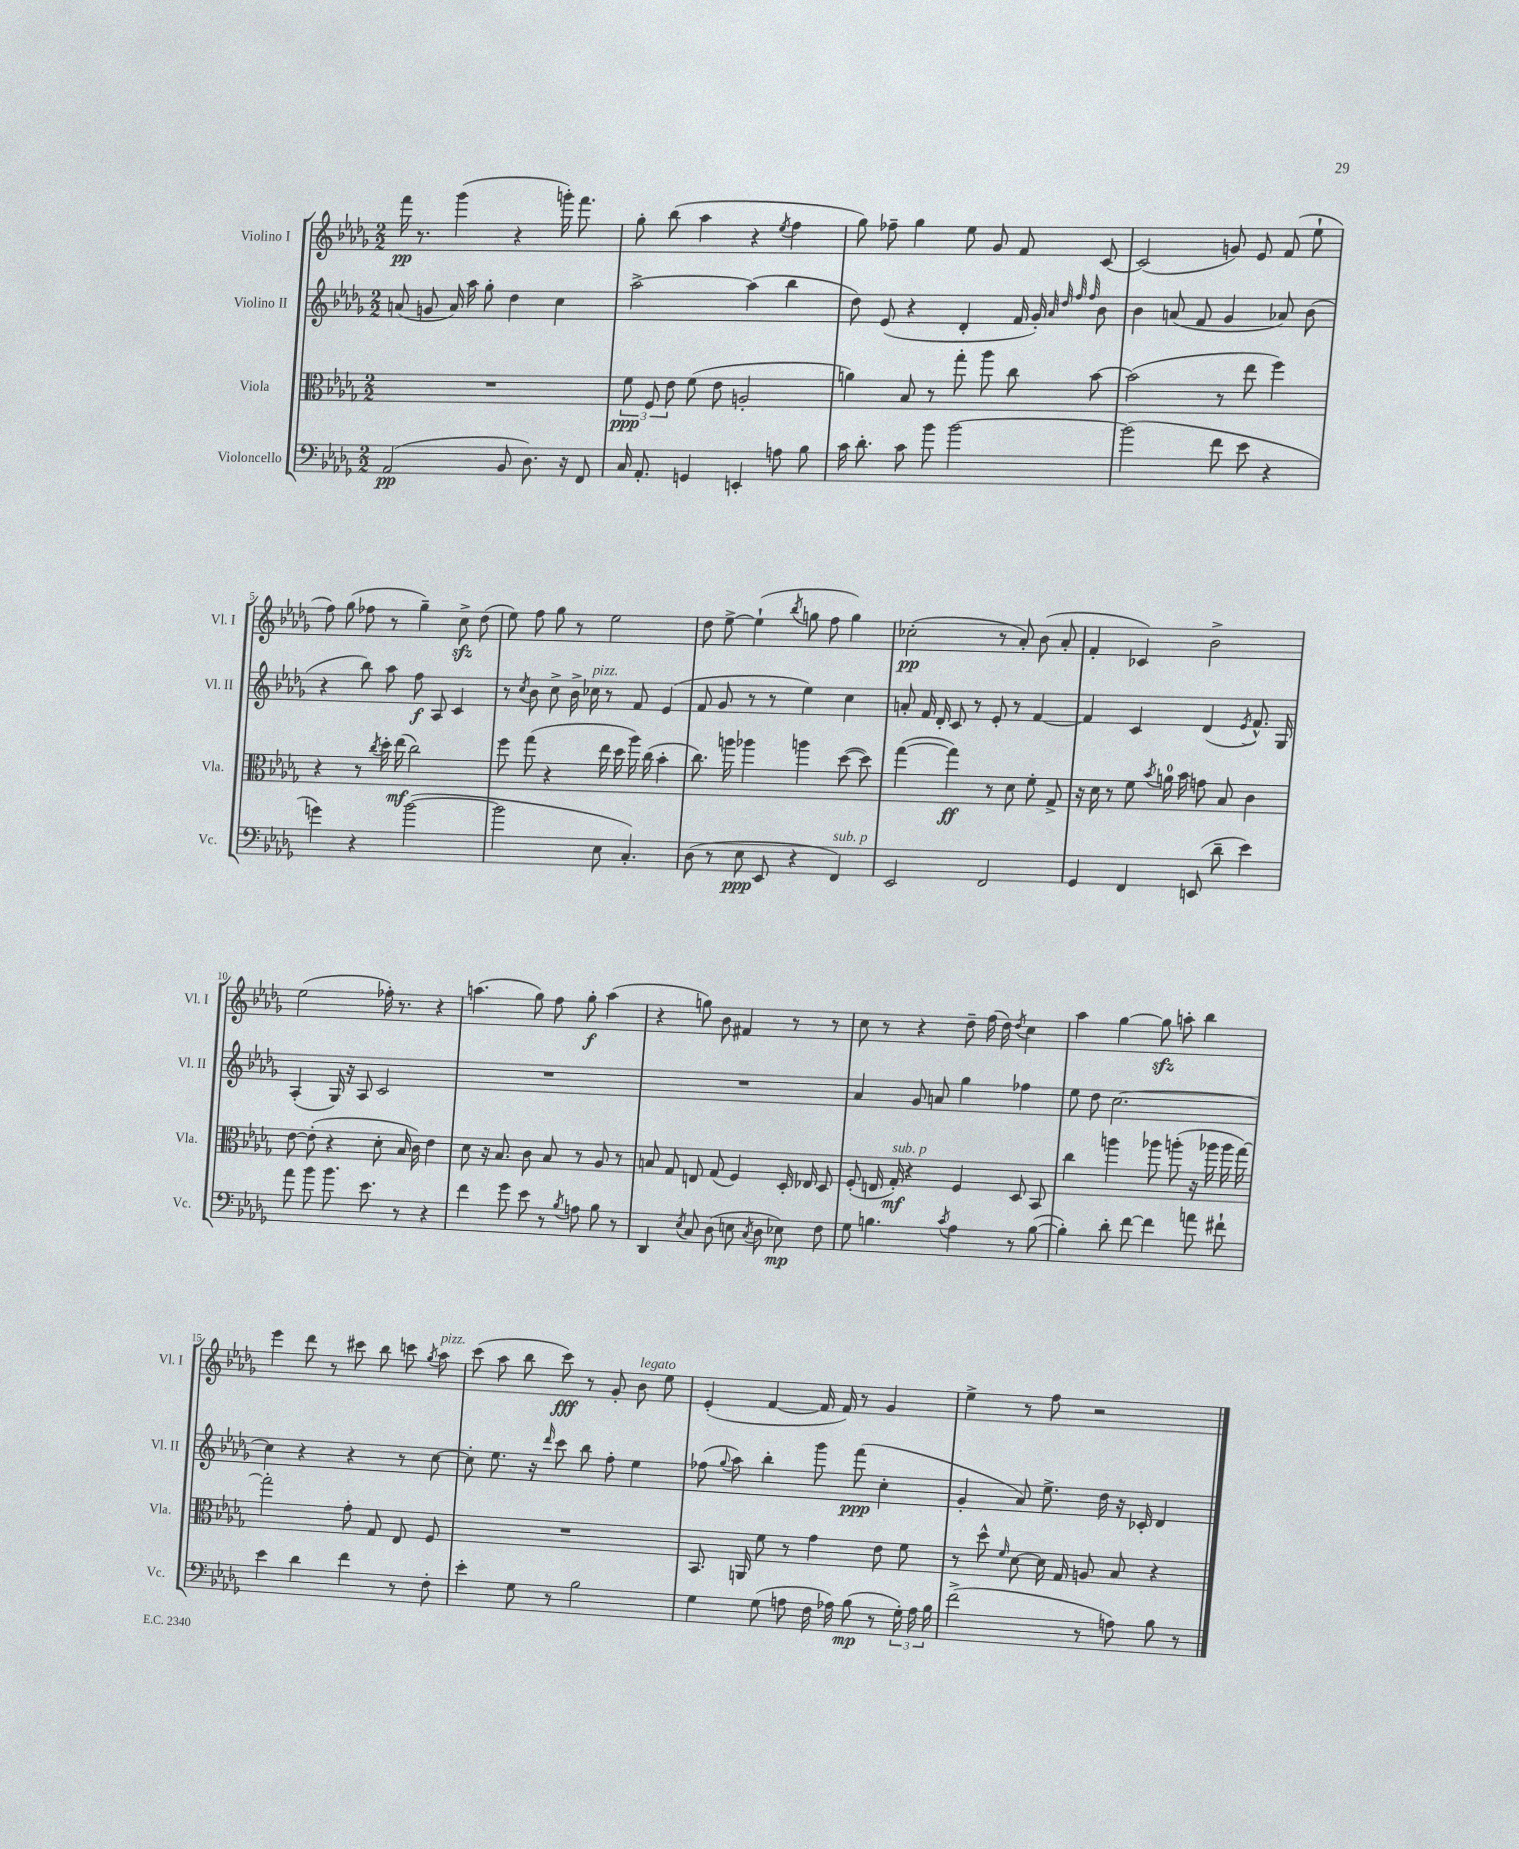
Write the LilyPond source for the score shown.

<<
\new StaffGroup <<
\new Staff = "s0" \with { instrumentName = "Violino I" shortInstrumentName = "Vl. I" } {
    \clef treble \key des \major \numericTimeSignature \time 2/2
    \autoBeamOff f'''16\pp r8. ges'''4( r4 g'''16-.) f'''8. |
    ges''8-. bes''8( aes''4 r4 \acciaccatura { ees''8 } f''4 |
    ges''8) fes''8-- ges''4 ees''8 ges'8 f'8 c'8~ |
    c'2( g'8) ees'8 f'8( ees''8-! |
    f''8) ges''8( fes''8 r8 ges''4--) c''8->\sfz des''8( |
    ees''8) f''8 ges''8 r8 ees''2 |
    des''8 ees''8~-> ees''4-!( \acciaccatura { bes''8 } g''8 f''8 g''4) |
    ces''2-.\pp( r8 aes'8-.) bes'8( aes'8-. |
    f'4-. ces'4) bes'2-> |
    ees''2( fes''16-.) r8. r4 |
    a''4.( ges''8) f''8 ges''8-.\f a''4( |
    r4 g''8) bes'8 fis'4 r8 r8 |
    c''8 r8 r4 des''8-- f''16( des''16) \acciaccatura { des''8 } c''4 |
    aes''4 ges''4~ ges''8\sfz a''8-. bes''4 |
    ees'''4 des'''8 r8 cis'''8 bes''8 c'''8 \acciaccatura { ges''8 } aes''8^\markup { \italic "pizz." } |
    c'''8( aes''8 bes''8 c'''8\fff) r8 ges'8-. bes'8^\markup { \italic "legato" } ees''8 |
    ees'4-.( f'4~ f'16 f'16) r8 ges'4 |
    ees''4-> r8 f''8 r2 \bar "|." |
}
\new Staff = "s1" \with { instrumentName = "Violino II" shortInstrumentName = "Vl. II" } {
    \clef treble \key des \major \numericTimeSignature \time 2/2
    \autoBeamOff a'8( g'8 a'16) aes''16 ges''8-. des''4 c''4 |
    aes''2~-> aes''4( bes''4 |
    des''8) ees'8( r4 des'4-. f'16 ges'16-.) \grace { aes'32 des''32 f''32 f''32 } bes'8 |
    bes'4 a'8( f'8 ges'4 aes'8) bes'8( |
    r4 bes''8) aes''8 f''8\f aes8 c'4 |
    r8 \acciaccatura { c''8 } bes'8 c''8-> bes'16-> ces''16^\markup { \italic "pizz." } r8 f'8 ees'4( |
    f'8 ges'8 r8 r8 ees''4) c''4 |
    a'8-. f'16 des'16-. c'8 r8 ees'8-. r8 f'4~ |
    f'4 c'4 des'4( \acciaccatura { ees'8 } f'8.-^) ges16 |
    aes4-.( ges16) r16 aes8 c'2 |
    R1 |
    R1 |
    aes'4 ges'8 a'8 ges''4 fes''4 |
    ees''8 des''8 c''2.~ |
    c''4 r4 r4 r8 c''8~ |
    c''8-. ees''8. r16 \grace { des'''16 } c'''8 bes''8 f''8-. ees''4 |
    fes''8( \appoggiatura { ges''8 } aes''8) bes''4-. ges'''8 f'''8\ppp( c''4-. |
    ges'4-. aes'8) ees''8.-> des''16 r16 ces'16-. des'4 \bar "|." |
}
\new Staff = "s2" \with { instrumentName = "Viola" shortInstrumentName = "Vla." } {
    \clef alto \key des \major \numericTimeSignature \time 2/2
    \autoBeamOff R1 |
    \tuplet 3/2 { f'8\ppp f8 ees'8 } f'8( ees'8 a2-. |
    a'4) bes8 r8 ges''8-. aes''8 c''8 bes'8~ |
    bes'2( r8 ees''8 f''4) |
    r4 r8 \acciaccatura { c''8 } des''16-. ees''16\mf( c''2) |
    f''8 ges''8( r4 ees''16 des''16 aes''16) c''16( bes'4-. |
    c''8.) a''16 aes''4 a''4 des''8~( des''8) |
    ges''4~( ges''4\ff) r8 des'8 f'8-. ges8-> |
    r16 des'16 r8 f'8 \acciaccatura { bes'8 } a'16-0 bes'16 g'8 bes8 c'4 |
    ees'8~ ees'8-.( r4 des'8-. bes16 c'16) ees'4 |
    des'8 r16 bes8. c'8 bes8 r8 aes8 r8 |
    b8 ges8 e8 ges8( f4) des16-. ees16 des8 |
    f8-.( e16 ges16-.\mf^\markup { \italic "sub. p" }) r4 f4 des8 bes,8 |
    c''4 a''4 aes''8 a''8-.( r16 aes''16 aes''16 ges''16~) |
    ges''2-. ges'8-. ges8 ees8 f8 |
    R1 |
    bes,8. a,16 f'8 r8 ges'4 ees'8 f'8 |
    r8 des''8-^ \grace { f'16 } des'8~ des'16 ges16 a8 bes8 r4 \bar "|." |
}
\new Staff = "s3" \with { instrumentName = "Violoncello" shortInstrumentName = "Vc." } {
    \clef bass \key des \major \numericTimeSignature \time 2/2
    \autoBeamOff aes,2\pp( bes,8 des8.) r16 f,8 |
    c16 aes,8.-. g,4 e,4-. a8 bes8 |
    c'16 des'8.-. c'8 bes'8 bes'2~ |
    bes'2( f'8 ees'8 r4 |
    g'4) r4 bes'2~( |
    bes'2 ees8 c4.-.) |
    des8( r8 ees8\ppp ees,8 r4 f,4^\markup { \italic "sub. p" }) |
    ees,2 f,2 |
    ges,4 f,4 e,8( des'8-- ees'4) |
    aes'8 bes'8 bes'8. ees'8. r8 r4 |
    f'4 ges'8 ees'8 r8 \acciaccatura { bes8 } a8 bes8 r8 |
    des,4 \acciaccatura { ees8 } c8 des8( e8 \acciaccatura { c8 } des8 ees8\mp) f8 |
    ges8 b4. \acciaccatura { c'8 } aes4 r8 b8~( |
    b4-.) des'8-. f'8~ f'4 a'8 fis'8-! |
    ees'4 des'4 f'4 r8 f8-. |
    ees'4-. ges8 r8 bes2 |
    ges4 ges8( a8 f16 aes16) bes8\mp( r8 \tuplet 3/2 { ges16-.) aes16 bes16 } |
    f'2->( r8 a8) bes8 r8 \bar "|." |
}
>>
>>
